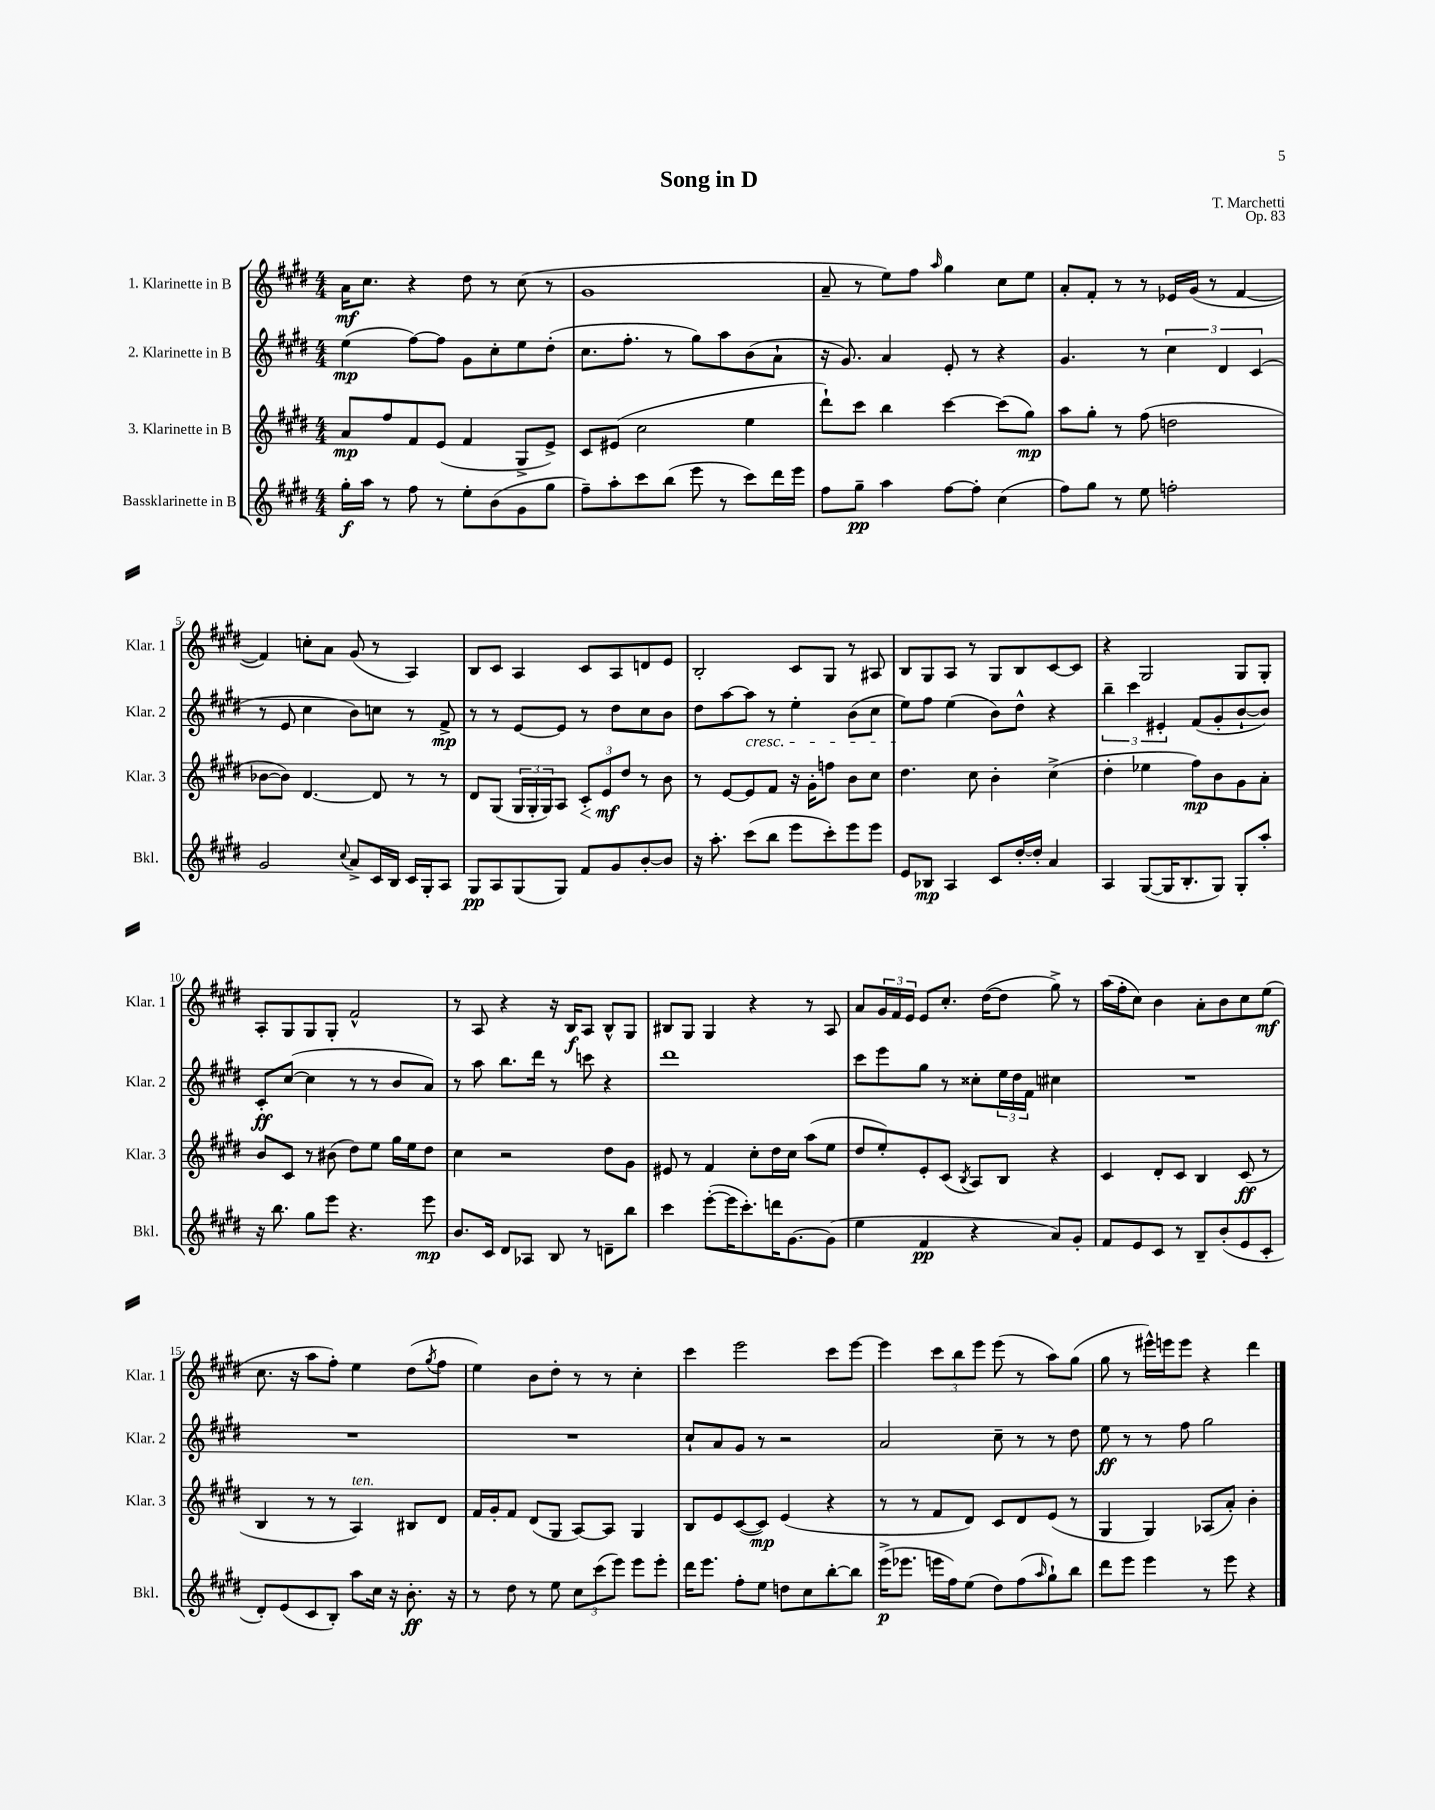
\header { title = "Song in D" composer = "T. Marchetti" opus = "Op. 83" }
<<
\new StaffGroup <<
\new Staff = "s0" \with { instrumentName = "1. Klarinette in B" shortInstrumentName = "Klar. 1" } {
    \clef treble \key e \major \numericTimeSignature \time 4/4
    a'16\mf cis''8. r4 dis''8 r8 cis''8( r8 |
    gis'1 |
    a'8-- r8 e''8) fis''8 \grace { a''16 } gis''4 cis''8 e''8 |
    a'8-. fis'8-. r8 r8 ees'16 gis'16( r8 fis'4~ |
    fis'4) c''8-. a'8 gis'8( r8 a4) |
    b8 cis'8 a4 cis'8 a8 d'8 e'8 |
    b2-. cis'8 gis8 r8 ais8 |
    b8 gis8 a8 r8 gis8 b8 cis'8~ cis'8 |
    r4 gis2 gis8 gis8-. |
    a8-. gis8 gis8 gis8-. fis'2-^ |
    r8 a8 r4 r16 b16\f a8 b8-^ gis8 |
    bis8 gis8 gis4 r4 r8 a8 |
    a'8 \tuplet 3/2 { gis'16 fis'16 e'16 } e'8 cis''8.-. dis''16~( dis''8 gis''8->) r8 |
    a''16( fis''16-. cis''8) b'4 a'8-. b'8 cis''8 e''8\mf( |
    cis''8. r16 a''8 fis''8-.) e''4 dis''8( \acciaccatura { gis''8 } fis''8 |
    e''4) b'8 dis''8-. r8 r8 cis''4-. |
    cis'''4 e'''2 cis'''8 e'''8~ |
    e'''4 \tuplet 3/2 { cis'''8 b''8 e'''8 } e'''8( r8 a''8) gis''8( |
    gis''8 r8 eis'''16-^) e'''16 e'''8 r4 dis'''4 \bar "|." |
}
\new Staff = "s1" \with { instrumentName = "2. Klarinette in B" shortInstrumentName = "Klar. 2" } {
    \clef treble \key e \major \numericTimeSignature \time 4/4
    e''4\mp( fis''8~) fis''8 gis'8 cis''8-. e''8 dis''8-.( |
    cis''8. fis''8.-. r8 gis''8) a''8 b'8( a'8-! |
    r16 gis'8.) a'4 e'8-. r8 r4 |
    gis'4. r8 \tuplet 3/2 { cis''4 dis'4 cis'4( } |
    r8 e'8 cis''4 b'8) c''8 r8 fis'8->\mp |
    r8 r8 e'8~ e'8 r8 dis''8 cis''8 b'8 |
    dis''8 a''8~ a''8\cresc r8 e''4-. b'8( cis''8 |
    e''8\!) fis''8 e''4( b'8) dis''8-^ r4 |
    \tuplet 3/2 { b''4-- cis'''4 eis'4-. } fis'8( gis'8-. b'8~-! b'8) |
    cis'8-.\ff cis''8~( cis''4 r8 r8 b'8 a'8) |
    r8 a''8 b''8. dis'''16 r8 c'''8 r4 |
    dis'''1 |
    cis'''8 e'''8 gis''8 r8 cisis''8-. \tuplet 3/2 { e''16 dis''16 fis'16 } cis''4 |
    R1 |
    R1 |
    R1 |
    cis''8-! a'8 gis'8 r8 r2 |
    a'2 cis''8-- r8 r8 dis''8 |
    e''8\ff r8 r8 fis''8 gis''2 \bar "|." |
}
\new Staff = "s2" \with { instrumentName = "3. Klarinette in B" shortInstrumentName = "Klar. 3" } {
    \clef treble \key e \major \numericTimeSignature \time 4/4
    a'8\mp fis''8 fis'8 e'8( fis'4 gis8-> e'8->) |
    cis'8 eis'8( cis''2 e''4 |
    dis'''8-!) cis'''8 b''4 cis'''4~ cis'''8( gis''8\mp) |
    a''8 gis''8-. r8 fis''8( d''2 |
    bes'8~ bes'8) dis'4.~ dis'8 r8 r8 |
    dis'8 gis8( \tuplet 3/2 { gis16 gis16-. gis16) } a8 \tuplet 3/2 { cis'8-.\< e'8\mf\! dis''8 } r8 b'8 |
    r8 e'8~ e'8 fis'8 r16 gis'16-. f''8 b'8 cis''8 |
    dis''4. cis''8 b'4-. cis''4->( |
    dis''4-. ees''4 fis''8\mp) b'8 gis'8 a'8-. |
    b'8 cis'8 r8 bis'8( dis''8) e''8 gis''16 e''16 dis''8 |
    cis''4 r2 dis''8 gis'8 |
    eis'8 r8 fis'4 cis''8-. dis''16 cis''16 a''8( e''8 |
    dis''8 e''8-.) e'8-. cis'8( \acciaccatura { b8 } a8) b8 r4 |
    cis'4 dis'8-. cis'8 b4 cis'8\ff( r8 |
    b4 r8 r8 a4^\markup { \italic "ten." }) bis8 dis'8 |
    fis'16 gis'16-. fis'8 dis'8( gis8 a8~) a8 gis4 |
    b8 e'8 cis'8~( cis'8\mp) e'4( r4 |
    r8 r8 fis'8 dis'8) cis'8 dis'8 e'8( r8 |
    gis4 gis4) aes8( a'8-.) b'4-. \bar "|." |
}
\new Staff = "s3" \with { instrumentName = "Bassklarinette in B" shortInstrumentName = "Bkl." } {
    \clef treble \key e \major \numericTimeSignature \time 4/4
    gis''16-.\f a''16 r8 fis''8 r8 e''8-. b'8( gis'8 gis''8 |
    fis''8--) a''8-. cis'''8 b''8( e'''8 r8 cis'''8) dis'''16 e'''16 |
    fis''8 gis''8--\pp a''4 fis''8~ fis''8-. cis''4( |
    fis''8) gis''8 r8 e''8 f''2-. |
    gis'2 \appoggiatura { cis''8 } a'8-> cis'16 b16 cis'16 gis16-. a8 |
    gis8\pp a8 gis8( gis8) fis'8 gis'8 b'8~-. b'8 |
    r16 a''8.-. cis'''8( b''8 e'''8 cis'''8-.) e'''8 e'''8 |
    e'8 bes8\mp a4 cis'8 dis''16~-. dis''16-. a'4 |
    a4 gis8~( gis16 b8.-. gis8) gis8-. a''8-. |
    r16 b''8. gis''8 e'''8 r4. e'''8\mp |
    b'8. cis'16 dis'8 aes8 b8 r8 d'8-- b''8 |
    cis'''4 e'''8~-.( e'''16 cis'''8.-.) d'''16 gis'8.~ gis'8( |
    e''4 fis'4\pp r4 a'8) gis'8-. |
    fis'8 e'8 cis'8 r8 b8-- b'8-.( e'8 cis'8-. |
    dis'8-.) e'8( cis'8 b8-.) a''8 cis''16 r16 b'8.-.\ff r16 |
    r8 dis''8 r8 e''8 \tuplet 3/2 { cis''8 cis'''8( e'''8) } e'''8 e'''8-. |
    dis'''16 e'''8. fis''8-. e''8 d''8 cis''8 b''8~-. b''8 |
    e'''16->\p( ees'''8. e'''16 fis''16) e''8( dis''8) fis''8( \grace { a''16 } gis''8-!) b''8 |
    dis'''8 e'''8 e'''4 r8 e'''8 r4 \bar "|." |
}
>>
>>
